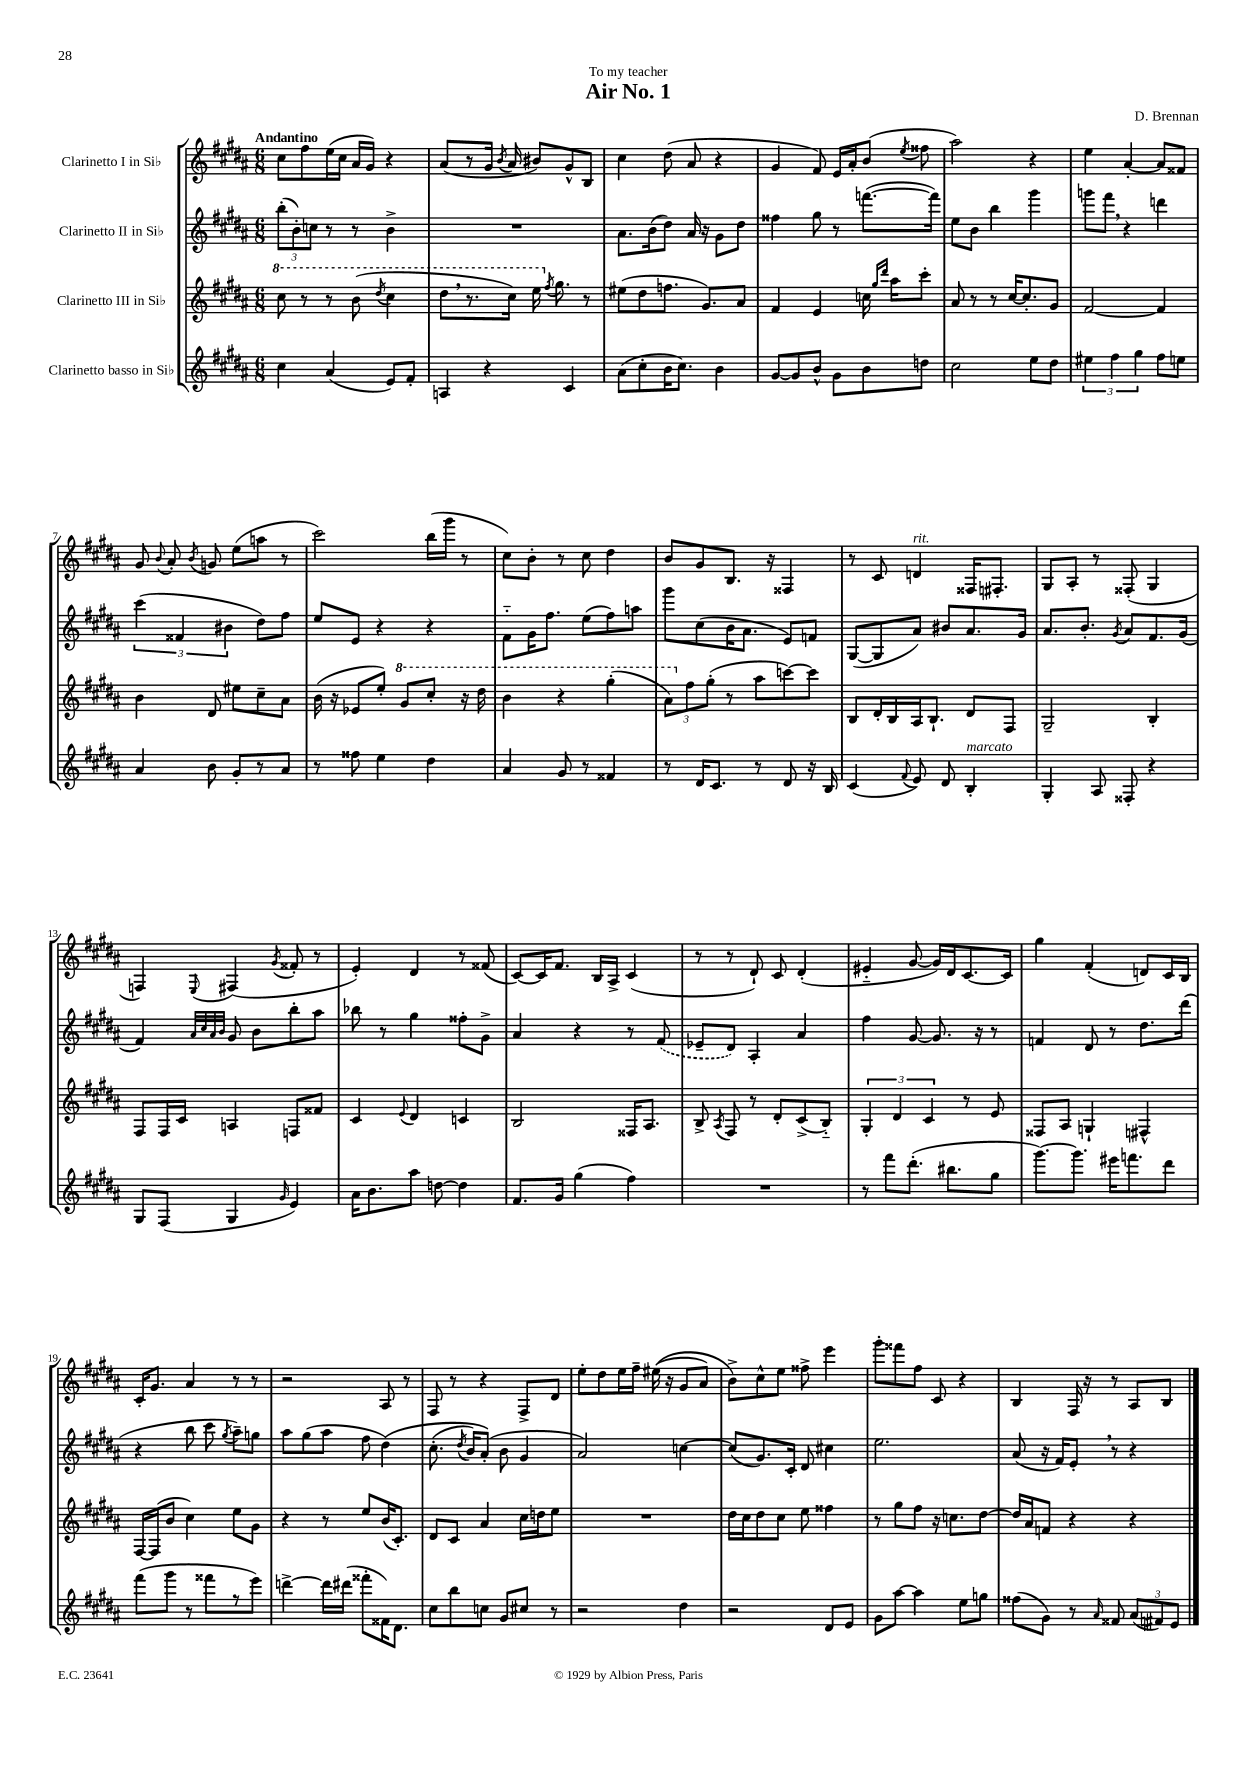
\header { title = "Air No. 1" composer = "D. Brennan" dedication = "To my teacher" }
<<
\new StaffGroup <<
\new Staff = "s0" \with { instrumentName = "Clarinetto I in Sib" } {
    \clef treble \key b \major \numericTimeSignature \time 6/8 \tempo "Andantino"
    \autoBeamOff cis''8[ fis''8 e''16( cis''16] ais'16[ gis'16]) r4 |
    ais'8[( r8 gis'16] \acciaccatura { b'8 } ais'16 bis'8[) gis'8-^ b8] |
    cis''4 dis''8( ais'8 r4 |
    gis'4 fis'8) e'16[ ais'16-. b'8]( \acciaccatura { e''8 } fisis''8 |
    ais''2) r4 |
    e''4 ais'4~-. ais'8[ fisis'8] |
    gis'8 \appoggiatura { b'8 } ais'8-. \acciaccatura { b'8 } g'8 e''8[( a''8] r8 |
    cis'''2) b''16[( gis'''16] r8 |
    cis''8[) b'8]-. r8 cis''8 dis''4 |
    b'8[ gis'8 b8.] r16 fisis4 |
    r8 cis'8 d'4^\markup { \italic "rit." } fisis16[ fis8.]-. |
    gis8[ ais8]-. r8 fisis8-.( gis4 |
    f4) \appoggiatura { e8 } fis4( \acciaccatura { gis'8 } fisis'8-. r8 |
    e'4-.) dis'4 r8 fisis'8( |
    cis'8[~) cis'16 fis'8.] b16[ ais16]-> cis'4( |
    r8 r8 dis'8-!) cis'8 dis'4-.( |
    eis'4-_ gis'8~ gis'16[) dis'16 cis'8.~ cis'16] |
    gis''4 fis'4-.( d'8[) cis'16 b16] |
    cis'16[-. gis'8.] ais'4 r8 r8 |
    r2 ais8 r8 |
    fis8 r8 r4 fis8[-> dis'8] |
    e''8[-. dis''8 e''16 fis''16]-- eis''16(\( r16 gis'8[ ais'8]) |
    b'8[->\) cis''8-^ e''8] fisis''8-> e'''4 |
    gis'''8[-. fisis'''8 fis''8] cis'8 r4 |
    b4 fis16 r16 r8 ais8[ b8] \bar "|." |
}
\new Staff = "s1" \with { instrumentName = "Clarinetto II in Sib" } {
    \clef treble \key b \major \numericTimeSignature \time 6/8
    \autoBeamOff \tuplet 3/2 { b''8[-.( b'8-.) c''8] } r8 r8 b'4-> |
    R2. |
    ais'8.[ b'16( dis''8]) ais'16 r16 gis'8[ dis''8] |
    fisis''4 gis''8 r8 f'''8.[~( f'''16]) |
    e''8[ b'8] b''4 gis'''4 |
    g'''8[ fis'''8] \breathe r4 d'''4 |
    \tuplet 3/2 { cis'''4( fisis'4 bis'4 } dis''8[) fis''8] |
    e''8[ e'8] r4 r4 |
    fis'8[-_ gis'16 fis''8.] e''8[( fis''8) a''8] |
    gis'''8[ cis''8( b'16 ais'8.] e'8[) f'8] |
    gis8[~( gis8 ais'8]) bis'8[ ais'8. gis'16] |
    ais'8.[ b'8.]-. \acciaccatura { gis'8 } ais'8[ fis'8. gis'16]( |
    fis'4) \grace { ais'32[ cis''32 ais'32 b'32] } gis'8 b'8[ b''8-. ais''8] |
    bes''8 r8 gis''4 fisis''8[-. gis'8]-> |
    ais'4 r4 r8 \once \slurDashed fis'8( |
    ees'8[-- dis'8]) ais4-. ais'4 |
    fis''4 gis'8~ gis'8. r16 r8 |
    f'4 dis'8 r8 dis''8.[ dis'''16]( |
    r4 b''8 cis'''8 \acciaccatura { gis''8 } ais''8[--) g''8] |
    ais''8[ gis''8( ais''8] fis''8 dis''4)\( |
    cis''8.-.( \acciaccatura { dis''8 } b'16[) ais'8]-.(\) b'8 gis'4 |
    ais'2) c''4~ |
    c''8[( gis'8.) cis'16]-. dis'8 cis''4 |
    e''2. |
    ais'8( r16 fis'16[) e'8]-. \breathe r8 r4 \bar "|." |
}
\new Staff = "s2" \with { instrumentName = "Clarinetto III in Sib" } {
    \clef treble \key b \major \numericTimeSignature \time 6/8
    \autoBeamOff \ottava #1 cis'''8 r8 r8 b''8( \acciaccatura { dis'''8 } cis'''4 |
    dis'''8[ \breathe r8. cis'''16]) e'''16 \ottava #0 \acciaccatura { fis''8 } gis''8. r8 |
    eis''8[( dis''8 f''8.] gis'8.[) ais'8] |
    fis'4 e'4 c''16 \grace { gis''16[ dis'''16] } ais''16[ cis'''8]-. |
    ais'8 r8 r8 cis''16[~ cis''8.-. gis'8] |
    fis'2~ fis'4 |
    b'4 dis'8 eis''8[ cis''8-- ais'8] |
    b'16( r16 ees'8[ e''8]-.) \ottava #1 gis''8[ cis'''8]-. r16 dis'''16 |
    b''4 r4 gis'''4-.( |
    \tuplet 3/2 { ais''8[) \ottava #0 fis''8 gis''8]-.( } r8 ais''8[ c'''8~) c'''8] |
    b8[ dis'16-. b16 ais16 b8.]-! dis'8[ fis8] |
    gis2-- b4-. |
    fis8[ fis16 cis'16] a4 f8[ fisis'8] |
    cis'4 \appoggiatura { e'8 } dis'4 c'4 |
    b2 fisis16[ ais8.] |
    b8-> \acciaccatura { ais8 } fis8 r8 dis'8[-. cis'8->( b8]-_) |
    \tuplet 3/2 { gis4-. dis'4 cis'4 } r8 e'8 |
    fisis8[ ais8] g4-! fis4-^ |
    fis16[~ fis16( b'8] cis''4) e''8[ gis'8] |
    r4 r8 e''8[ b'16( cis'8.]-.) |
    dis'8[ cis'8] ais'4 cis''16[ d''16 e''8] |
    R2. |
    dis''16[ cis''16 dis''8 cis''8] e''8 fisis''4 |
    r8 gis''8[ fis''8] r16 c''8.[ dis''8]~ |
    dis''16[ ais'16 f'8] r4 r4 \bar "|." |
}
\new Staff = "s3" \with { instrumentName = "Clarinetto basso in Sib" } {
    \clef treble \key b \major \numericTimeSignature \time 6/8
    \autoBeamOff cis''4 ais'4( e'8[) fis'8]-. |
    a4 r4 cis'4 |
    ais'8[( cis''8-. b'16 cis''8.]) b'4 |
    gis'8[~ gis'8 b'8]-^ gis'8[ b'8 d''8] |
    cis''2 e''8[ dis''8] |
    \tuplet 3/2 { eis''4 fis''4 gis''4 } fis''8[ e''8] |
    ais'4 b'8 gis'8[-. r8 ais'8] |
    r8 fisis''8 e''4 dis''4 |
    ais'4 gis'8 r8 fisis'4 |
    r8 dis'16[ cis'8.] r8 dis'8 r16 b16 |
    cis'4( \appoggiatura { fis'8 } e'8) dis'8 b4-.^\markup { \italic "marcato" } |
    gis4-. ais8 fisis8-. r4 |
    gis8[ fis8]( gis4 \grace { gis'16 } e'4) |
    ais'16[ b'8. ais''8] d''8~ d''4 |
    fis'8.[ gis'16] gis''4( fis''4) |
    R2. |
    r8 fis'''8[ dis'''8.]-.( bis''8.[ gis''8] |
    gis'''8.[~) gis'''8.] eis'''16[ f'''8. dis'''8] |
    fis'''8[( gis'''8] r8 fisis'''8[ r8 e'''8]) |
    d'''4~-> d'''16[ dis'''16]( fisis'''8[-. fisis'16) dis'8.] |
    cis''8[ b''8 c''8] gis'8[ cis''8] r8 |
    r2 dis''4 |
    r2 dis'8[ e'8] |
    gis'8[ ais''8]~ ais''4 e''8[ g''8] |
    fisis''8[( gis'8]) r8 \grace { ais'16 } fisis'8 \tuplet 3/2 { ais'8[( fis'8) e'8] } \bar "|." |
}
>>
>>
